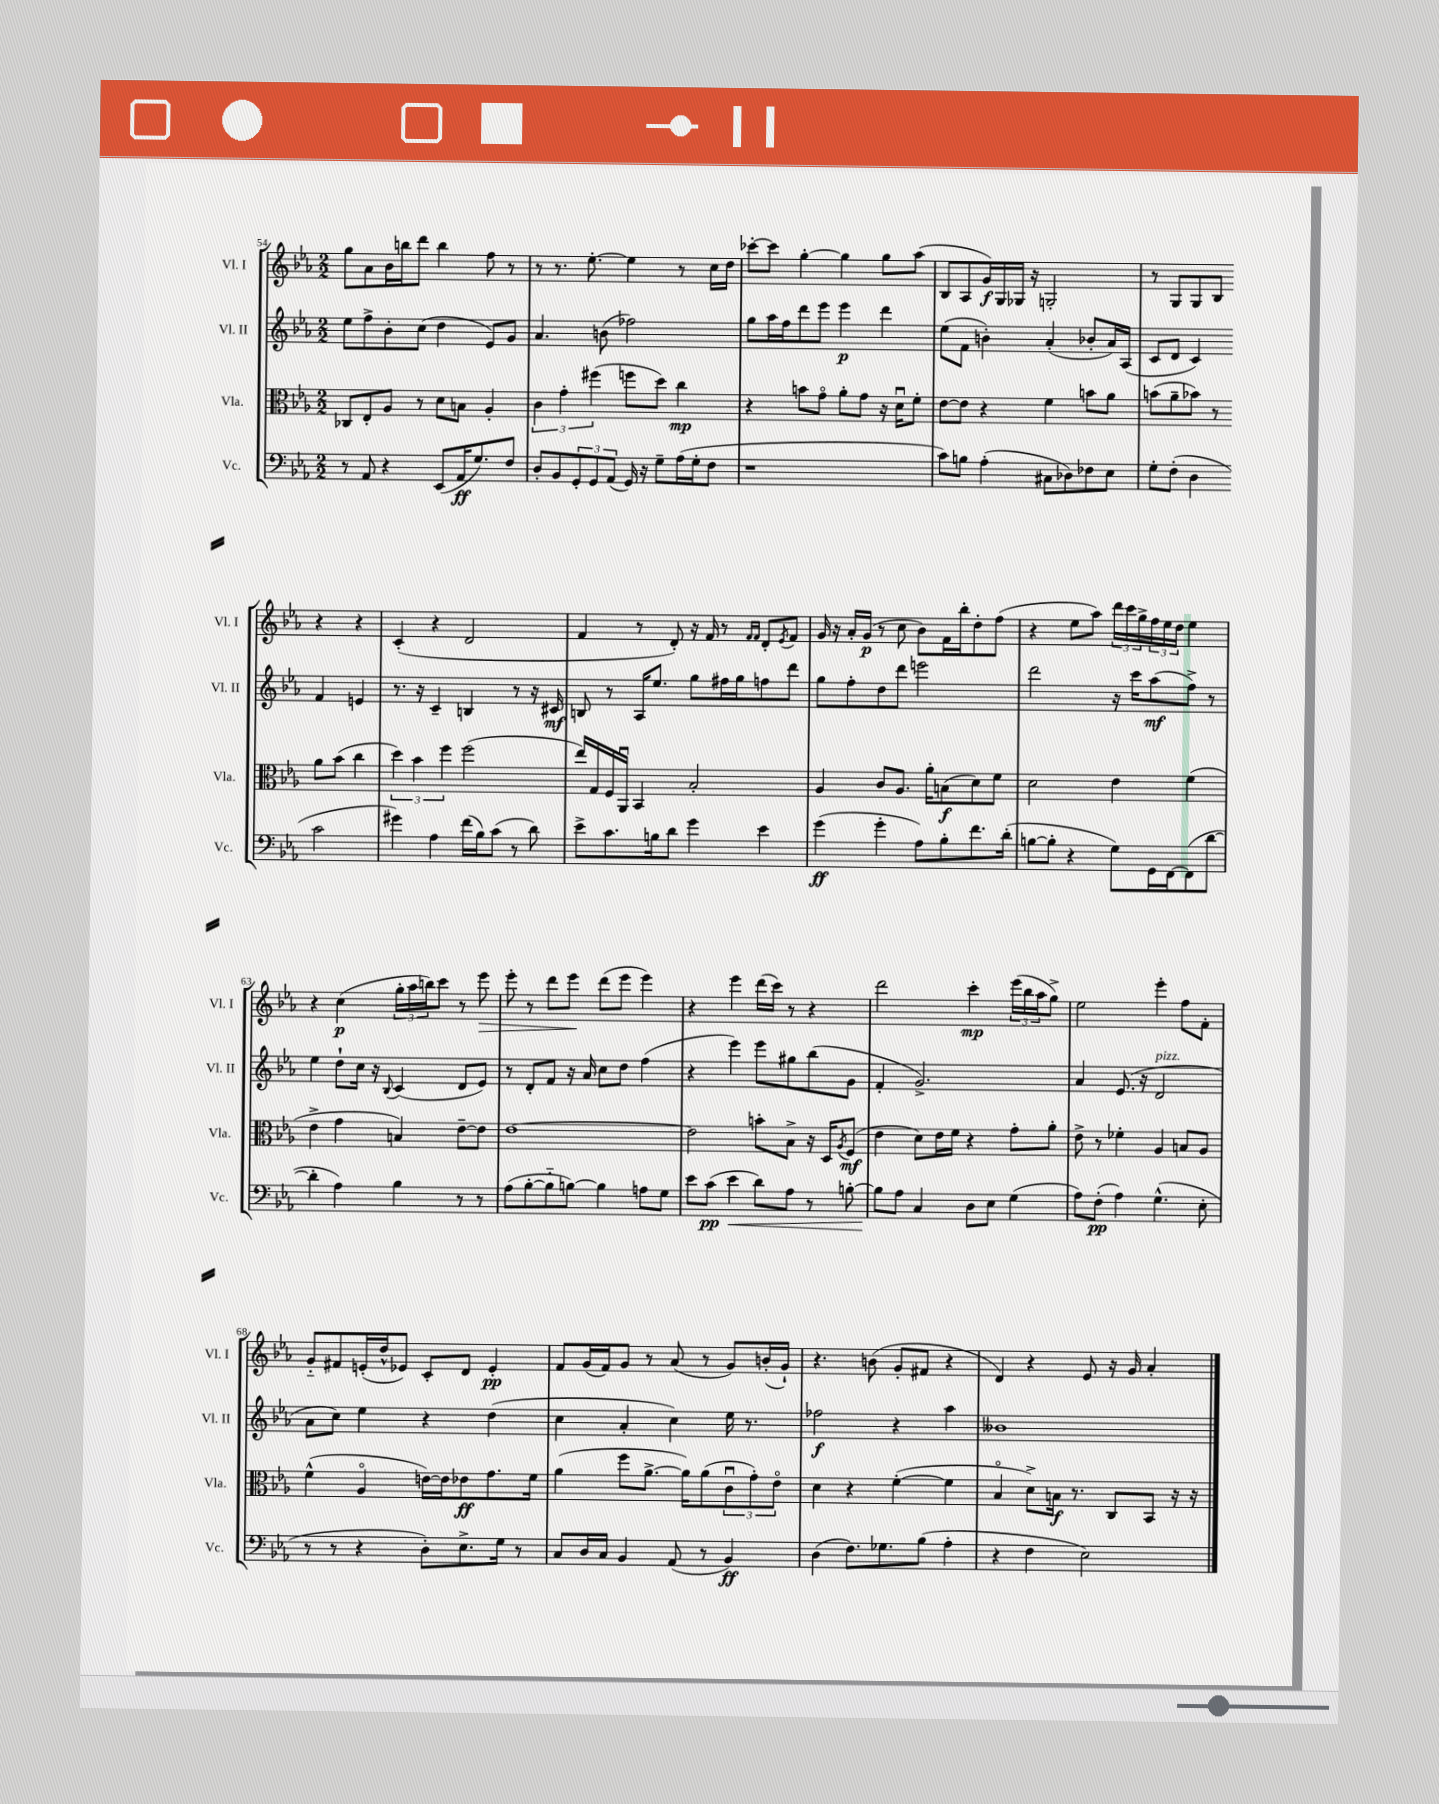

**kern	**dynam	**kern	**dynam	**kern	**dynam	**kern	**dynam
*part4	*part4	*part3	*part3	*part2	*part2	*part1	*part1
*staff4	*staff4	*staff3	*staff3	*staff2	*staff2	*staff1	*staff1
*I"Vc.	*	*I"Vla.	*	*I"Vl. II	*	*I"Vl. I	*
*I'Vc.	*	*I'Vla.	*	*I'Vl. II	*	*I'Vl. I	*
*clefF4	*	*clefC3	*	*clefG2	*	*clefG2	*
*k[b-e-a-]	*	*k[b-e-a-]	*	*k[b-e-a-]	*	*k[b-e-a-]	*
*M2/2	*	*M2/2	*	*M2/2	*	*M2/2	*
=54	=54	=54	=54	=54	=54	=54	=54
8r	.	8C-X/L	.	8ee-\L	.	8gg\L	.
8AA-/	.	8E-'/	.	8ff^\	.	8a-\	.
4r	.	8A-/J	.	8b-'\	.	16b-\L	.
.	.	.	.	.	.	16bbn\J	.
.	.	8r	.	(8cc\J	.	8ddd\J	.
(8EE-/L	.	8d\L	.	4dd\	.	4bb\	.
16AA-/K	ff	8Bn\J	.	.	.	.	.
8.G/)	.	.	.	.	.	.	.
.	.	4A-'/	.	8e-/L)	.	8ff\	.
8F/J	.	.	.	8g/J	.	8r	.
=55	=55	=55	=55	=55	=55	=55	=55
8D'/L	.	6c\	.	4.a-/	.	8r	.
8BB-/	.	.	.	.	.	8.r	.
.	.	6g'\	.	.	.	.	.
12GG'/	.	.	.	.	.	.	.
.	.	.	.	.	.	[8.ee-'\	.
12GG/	.	(6ff#X\	.	.	.	.	.
.	.	.	.	(8bn\	.	.	.
(12AA-/J	.	.	.	.	.	.	.
16GG/)	.	8ffn\L	.	2ff-X\)	.	4ee-\]	.
16r	.	.	.	.	.	.	.
8G~\L	.	8dd\J)	.	.	.	.	.
(16A-\L	.	4cc\	mp	.	.	8r	.
16G'\J	.	.	.	.	.	.	.
8F\J	.	.	.	.	.	16cc\LL	.
.	.	.	.	.	.	16dd\JJ	.
=56	=56	=56	=56	=56	=56	=56	=56
1r	.	4r	.	8gg\L	.	[8ccc-X'\L	.
.	.	.	.	16aa-\L	.	8ccc-\J]	.
.	.	.	.	16ff\J	.	.	.
.	.	8bn\L	.	8ddd\	.	[4gg'\	.
.	.	8g\J	.	8eee-\J	.	.	.
.	.	8a-'\L	.	4eee-\	p	4gg\]	.
.	.	8g\J	.	.	.	.	.
.	.	16r	.	4ddd\	.	8gg\L	.
.	.	16du\KL	.	.	.	.	.
.	.	8f'\J	.	.	.	(8aa-\J	.
=57	=57	=57	=57	=57	=57	=57	=57
8c\L)	.	[8e-\L	.	(8ee-\L	.	8B-/L	.
8Bn\J	.	8e-\J]	.	8f\J	.	8A-/	.
(4A-'\	.	4r	.	4bn'\)	.	16g/L)	f
.	.	.	.	.	.	16G/	.
.	.	.	.	.	.	16G-X/JJ	.
.	.	.	.	.	.	16r	.
8C#X\L	.	4f\	.	(4a-'/	.	2Gn'/	.
8D-X\)	.	.	.	.	.	.	.
8F-X\	.	8bn\L	.	8b-X'/L	.	.	.
8E-\J	.	8a-\J	.	16a-/L)	.	.	.
.	.	.	.	(16A-/JJ	.	.	.
=58	=58	=58	=58	=58	=58	=58	=58
8G'\L	.	(8bn\L	.	8c/L	.	8r	.
(8F'\J	.	8a-~\	.	8d/J	.	8G/L	.
4D\	.	8b-X\J)	.	4c/)	.	8G/	.
.	.	8r	.	.	.	8B-/J	.
2c\	.	8a-\L	.	4f/	.	4r	.
.	.	(8b-\J	.	.	.	.	.
.	.	4cc\	.	4en/	.	4r	.
!!LO:LB:g=z
=59	=59	=59	=59	=59	=59	=59	=59
4g#X\)	.	6dd\)	.	8.r	.	(4c'/	.
.	.	6b-\	.	.	.	.	.
.	.	.	.	16r	.	.	.
4A-\	.	.	.	4c~/	.	4r	.
.	.	6ff\	.	.	.	.	.
(16f\LL	.	(2ff\	.	4Bn/	.	2d/	.
16B-\J)	.	.	.	.	.	.	.
(8c\J	.	.	.	.	.	.	.
8r	.	.	.	8r	.	.	.
8d\)	.	.	.	16r	.	.	.
.	.	.	.	16c#X/	mf	.	.
=60	=60	=60	=60	=60	=60	=60	=60
8e-^\L	.	16ee-/LL)	.	8Bn/	.	4f/	.
.	.	16G/	.	.	.	.	.
8.c\	.	16F/	.	8r	.	.	.
.	.	16AA-u/JJ	.	.	.	.	.
.	.	4BB-/	.	16A-/KL	.	8r	.
16Bn\k	.	.	.	8.ee-/J	.	.	.
8d\J	.	.	.	.	.	8d'/)	.
4g\	.	2B-'/	.	8gg\L	.	16r	.
.	.	.	.	.	.	16f/	.
.	.	.	.	16ff#X\L	.	8r	.
.	.	.	.	16gg\J	.	.	.
.	.	.	.	.	.	16qqf/LL	.
.	.	.	.	.	.	16qqf/JJ	.
4e-\	.	.	.	8ffn\	.	8d'/L	.
.	.	.	.	.	.	8qe-/	.
.	.	.	.	8ddd\J	.	8f/J	.
=61	=61	=61	=61	=61	=61	=61	=61
(4g\	ff	4A-/	.	8gg\L	.	16g/	.
.	.	.	.	.	.	16r	.
.	.	.	.	8ff'\	.	16a-'/LL	.
.	.	.	.	.	.	(16g/JJ	p
4g'\	.	8c/L	.	8dd\	.	8r	.
.	.	8.A-/J	.	8ddd\J	.	8cc\	.
8A-\L)	.	.	.	2eeen\	.	8b-\L)	.
.	.	16a-'\KL	.	.	.	.	.
8B-'\	.	(8Bn\	f	.	.	16f\L	.
.	.	.	.	.	.	16bb-'\J	.
8.f\	.	8d\)	.	.	.	8dd'\	.
.	.	8f\J	.	.	.	(8ff\J	.
(16d'\Jk	.	.	.	.	.	.	.
=62	=62	=62	=62	=62	=62	=62	=62
[8Bn\L	.	2d\	.	2ddd\	.	4r	.
8B'\J]	.	.	.	.	.	.	.
4r	.	.	.	.	.	8ee-\L	.
.	.	.	.	.	.	8aa-\J)	.
8G\L)	.	4e-\	.	16r	.	24ddd\LL	.
.	.	.	.	.	.	24ccc\	.
.	.	.	.	16ccc\KL	.	.	.
.	.	.	.	.	.	24gg^\	.
16GG\L	.	.	.	(8aa-\	mf	24ff\	.
.	.	.	.	.	.	24ee-\	.
[16FF\J	.	.	.	.	.	.	.
.	.	.	.	.	.	24dd\JJ	.
(8FF\]	.	(4f\	.	8ff^\J)	.	4ee-\	.
[8d\J	.	.	.	8r	.	.	.
!!LO:LB:g=z
=63	=63	=63	=63	=63	=63	=63	=63
4d'\]	.	4e-^\	.	4ee-\	.	4r	.
4A-\)	.	4g\	.	8dd`\L	.	(4cc\	p
.	.	.	.	16cc\Jk	.	.	.
.	.	.	.	16r	.	.	.
.	.	.	.	8qqB-/	.	.	.
4B-\	.	4Bn/)	.	(4c/	.	24gg'\LL	.
.	.	.	.	.	.	24aa-\	.
.	.	.	.	.	.	24bbn\J)	.
.	.	.	.	.	.	8ccc\J	.
8r	.	[8e-~\L	.	8d/L	.	8r	.
!	!	!	!	!	!	!	!LO:HP:b
8r	.	8e-\J]	.	8e-/J)	.	8eee-\	>
=64	=64	=64	=64	=64	=64	=64	=64
(8A-\L	.	[1e-	.	8r	.	8eee-'\	.
[8B-'\	.	.	.	8d'/L	.	8r	.
8B-\]	.	.	.	8f/J	.	8ddd\L	.
[8Bn\J)	.	.	.	16r	.	8eee-\J	.
.	.	.	.	16a-/	.	.	.
4B\]	.	.	.	8cc\L	.	(8ddd\L	]
.	.	.	.	8dd\J	.	8eee-\J	.
8An\L	.	.	.	(4ff\	.	4eee-\)	.
8G\J	.	.	.	.	.	.	.
=65	=65	=65	=65	=65	=65	=65	=65
8e-\L	.	2e-\]	.	4r	.	4r	.
(8c\J	pp	.	.	.	.	.	.
!	!LO:HP:b	!	!	!	!	!	!
4e-\	<	.	.	4eee-\)	.	4eee-\	.
8d\L)	.	8bn'\L	.	8eee-\L	.	(16ddd\LL	.
.	.	.	.	.	.	16ccc\JJ)	.
8A-\J	.	8B-^\J	.	8gg#X\	.	8r	.
8r	.	16r	.	(8bb-\	.	4r	.
.	.	16D/KL	.	.	.	.	.
.	.	8qA-/	.	.	.	.	.
[8Bn'\	.	(8F/J	mf	8g\J	.	.	.
=66	=66	=66	=66	=66	=66	=66	=66
8B\L]	.	4e-\	.	4f'/	.	2ddd\	.
8A-\J	[	.	.	.	.	.	.
4C/	.	8d\L)	.	2.g^/)	.	.	.
.	.	16e-\L	.	.	.	.	.
.	.	16f\JJ	.	.	.	.	.
8D\L	.	4r	.	.	.	4ccc'\	mp
8E-\J	.	.	.	.	.	.	.
(4G\	.	8g'\L	.	.	.	(24eee-\LL	.
.	.	.	.	.	.	24bb-\	.
.	.	.	.	.	.	24aa-\J	.
.	.	8a-'\J	.	.	.	8gg^\J)	.
=67	=67	=67	=67	=67	=67	=67	=67
8A-\L)	.	8e-^\	.	4a-/	.	2ee-\	.
(8F'\J	pp	8r	.	.	.	.	.
4A-\)	.	4f-X'\	.	(8.e-/	.	.	.
.	.	.	.	16r	.	.	.
!	!	!	!	!LO:TX:a:i:t=pizz.	!	!	!
(4.G^^\	.	4A-/	.	2d/	.	4eee-'\	.
.	.	8Bn/L	.	.	.	8ff\L	.
8E-'\	.	8A-/J	.	.	.	8f'\J	.
!!LO:LB:g=z
=68	=68	=68	=68	=68	=68	=68	=68
8r	.	(4f^^\	.	8a-\L	.	8g/L	.
8r	.	.	.	8cc\J)	.	8f#X/	.
4r	.	4A-/	.	4ee-\	.	(16en'/L	.
.	.	.	.	.	.	16dd^^/J	.
.	.	.	.	.	.	8e-X/J)	.
8D'\L)	.	[16en\LL)	.	4r	.	8c'/L	.
.	.	16e\J]	.	.	.	.	.
8.E-^\	.	8e-X\	ff	.	.	8d/J	.
.	.	8.g\	.	(4dd\	.	4e-'/	pp
16G\Jk	.	.	.	.	.	.	.
8r	.	.	.	.	.	.	.
.	.	16f\Jk	.	.	.	.	.
=69	=69	=69	=69	=69	=69	=69	=69
8C/L	.	(4a-\	.	4cc\	.	8f/L	.
16D/L	.	.	.	.	.	(16g/L	.
16C/JJ	.	.	.	.	.	16f/J)	.
4BB-/	.	8ff\L	.	4a-'/	.	8g/J	.
.	.	[8.a-^\J	.	.	.	8r	.
(8AA-/	.	.	.	4cc\)	.	(8a-/	.
.	.	16a-\KL])	.	.	.	.	.
8r	.	(8a-\	.	.	.	8r	.
4BB-/)	ff	12cu\	.	16ee-\	.	8g/L)	.
.	.	.	.	8.r	.	.	.
.	.	12g'\)	.	.	.	.	.
.	.	.	.	.	.	(16bn'/L	.
.	.	12e-\J	.	.	.	.	.
.	.	.	.	.	.	16g`/JJ)	.
=70	=70	=70	=70	=70	=70	=70	=70
(4D\	.	4d\	.	2ff-X\	f	4.r	.
8.F\L)	.	4r	.	.	.	.	.
.	.	.	.	.	.	(8bn\	.
8.G-X\	.	.	.	.	.	.	.
.	.	([4f'\	.	4r	.	8g'/L	.
(8B-\J	.	.	.	.	.	8f#X/J	.
4A-'\	.	4f\]	.	4aa-\	.	4r	.
=71	=71	=71	=71	=71	=71	=71	=71
4r	.	4B-/	.	1b--X	.	4d/)	.
4F\	.	8d^\L)	.	.	.	4r	.
.	.	16Bn\Jk	f	.	.	.	.
.	.	8.r	.	.	.	.	.
2E-\)	.	.	.	.	.	8e-/	.
.	.	8C/L	.	.	.	16r	.
.	.	.	.	.	.	16g/	.
.	.	8BB-/J	.	.	.	4a-'/	.
.	.	16r	.	.	.	.	.
.	.	16r	.	.	.	.	.
==	==	==	==	==	==	==	==
*-	*-	*-	*-	*-	*-	*-	*-
